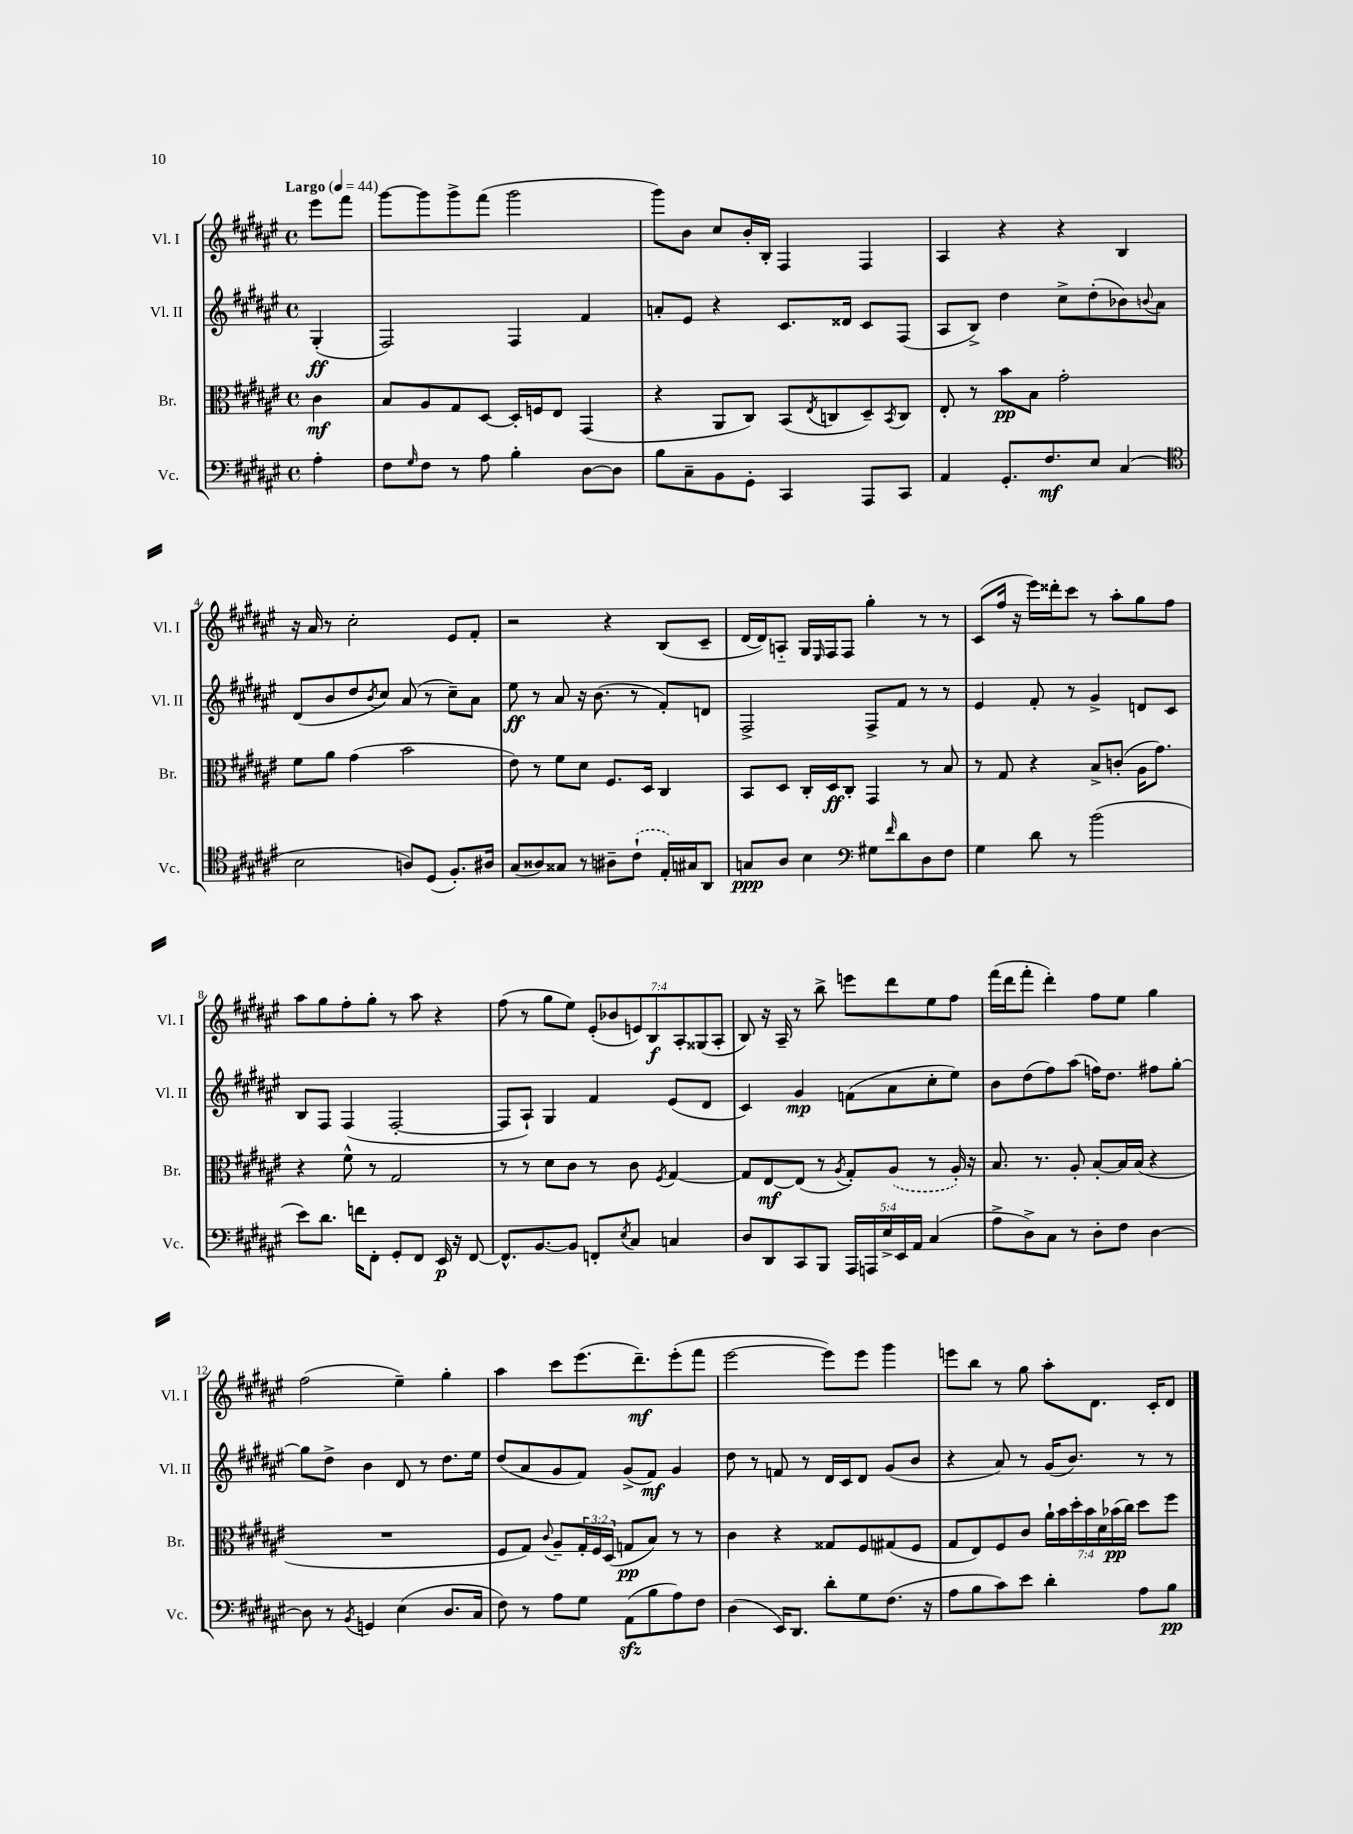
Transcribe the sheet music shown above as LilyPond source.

<<
\new StaffGroup <<
\new Staff = "s0" \with { instrumentName = "Vl. I" shortInstrumentName = "Vl. I" } {
    \clef treble \key fis \major \defaultTimeSignature \time 4/4 \override Staff.TupletNumber.text = #tuplet-number::calc-fraction-text \partial 4 \tempo "Largo" 4 = 44
    eis'''8 fis'''8 |
    gis'''8~ gis'''8 gis'''8-> fis'''8( gis'''2 |
    gis'''8) b'8 cis''8 b'16-. b16-. fis4 fis4 |
    ais4 r4 r4 b4 |
    r16 ais'16 r8 cis''2-. eis'8 fis'8-. |
    r2 r4 b8( cis'8-- |
    dis'16~ dis'16) a8-_ gis16 \grace { eis16 } fis16 fis8 gis''4-. r8 r8 |
    cis'8( fis''16 r16 eis'''16) disis'''16-. cis'''8 r8 ais''8-. gis''8 fis''8 |
    ais''8 gis''8 fis''8-. gis''8-. r8 ais''8 r4 |
    fis''8( r8 gis''8 eis''8) \tuplet 7/4 { eis'8-.( bes'8 e'8) b8\f ais8-. gisis8( ais8-. } |
    b8) r16 ais16-- r8 b''8-> e'''8 dis'''8 eis''8 fis''8 |
    fis'''16( dis'''16 fis'''8-. dis'''4-.) fis''8 eis''8 gis''4 |
    fis''2( eis''4--) gis''4-. |
    ais''4 cis'''8 eis'''8.( dis'''8.--\mf) eis'''8-.( fis'''8 |
    eis'''2~ eis'''8) eis'''8 gis'''4 |
    e'''8 b''8 r8 gis''8 ais''8-. dis'8. cis'16-. dis'8 \bar "|." |
}
\new Staff = "s1" \with { instrumentName = "Vl. II" shortInstrumentName = "Vl. II" } {
    \clef treble \key fis \major \defaultTimeSignature \time 4/4 \partial 4
    gis4-.\ff( |
    fis2) fis4 fis'4 |
    a'8-. eis'8 r4 cis'8. disis'16 cis'8 fis8( |
    ais8 b8->) dis''4 cis''8-> dis''8-.( bes'8) \appoggiatura { b'8 } ais'8 |
    dis'8( b'8 dis''8 \acciaccatura { b'8 } cis''8) ais'8( r8 cis''8--) ais'8 |
    eis''8\ff r8 ais'8 r16 b'8.( r8 fis'8-.) d'8 |
    fis2-> fis8-> fis'8 r8 r8 |
    eis'4 fis'8-. r8 gis'4-> d'8 cis'8 |
    b8 fis8 fis4( fis2~-. |
    fis8 ais8-!) gis4 fis'4 eis'8( dis'8 |
    cis'4) gis'4\mp f'8( ais'8 cis''8-. eis''8) |
    b'8 dis''8( fis''8) ais''8( f''16) dis''8. fis''8 gis''8~-. |
    gis''8 dis''8-> b'4 dis'8 r8 dis''8. eis''16 |
    dis''8( ais'8 gis'8 fis'8) gis'8->( fis'8\mf) gis'4 |
    dis''8 r8 f'8 r8 dis'16 cis'16 dis'8 gis'8( b'8 |
    r4 ais'8) r8 gis'16( b'8.) r8 r8 \bar "|." |
}
\new Staff = "s2" \with { instrumentName = "Br." shortInstrumentName = "Br." } {
    \clef alto \key fis \major \defaultTimeSignature \time 4/4 \override Staff.TupletNumber.text = #tuplet-number::calc-fraction-text \partial 4
    cis'4\mf |
    b8 ais8 gis8 dis8~ dis16-. f16 eis8 gis,4( |
    r4 ais,8 cis8) b,8( \acciaccatura { eis8 } c8 dis8--) \acciaccatura { b,8 } c8 |
    eis8-. r8 b'8\pp b8 gis'2-. |
    fis'8 ais'8 gis'4( b'2 |
    eis'8) r8 fis'8 dis'8 fis8. dis16 cis4 |
    b,8 dis8 cis16-. dis16\ff cis8-. gis,4 r8 b8 |
    r8 gis8 r4 b8-> c'8-.( ais16 gis'8.) |
    r4 fis'8-^ r8 gis2 |
    r8 r8 dis'8 cis'8 r8 cis'8 \acciaccatura { fis8 } gis4~ |
    gis8 eis8~\mf eis8( r8 \acciaccatura { ais8 } gis8-.) \once \slurDashed ais8( r8 ais16-.) r16 |
    b8. r8. ais8-. b8~-. b16 b16( r4 |
    R1 |
    fis8 gis8) \appoggiatura { cis'8 } ais8-- \tuplet 3/2 { gis16-. fis16 dis16( } g8\pp b8) r8 r8 |
    cis'4 r4 gisis8 fis8 gis8( fis8 |
    gis8 eis8) fis8 cis'8 \tuplet 7/4 { ais'16-! b'16 dis''16-. b'16 dis'16 bes'16\pp( cis''16) } dis''8 fis''8 \bar "|." |
}
\new Staff = "s3" \with { instrumentName = "Vc." shortInstrumentName = "Vc." } {
    \clef bass \key fis \major \defaultTimeSignature \time 4/4 \override Staff.TupletNumber.text = #tuplet-number::calc-fraction-text \partial 4
    ais4-. |
    fis8 \grace { gis16 } fis8 r8 ais8 b4-. dis8~ dis8 |
    b8 cis8-- b,8 gis,8-. cis,4 ais,,8 cis,8 |
    ais,4 gis,8.-. fis8.\mf eis8 cis4( |
    \clef tenor b2 a8) dis8( fis8.-.) ais16 |
    gis8( aisis8) gisis8 r8 ais8-- \once \slurDashed cis'8-!( eis16-.) gis16 ais,8 |
    g8\ppp ais8 b4 \clef bass gis8 \grace { fis'16 } dis'8 dis8 fis8 |
    gis4 dis'8 r8 b'2( |
    eis'8) dis'8. f'16 fis,8-. gis,8-. fis,8 eis,16\p r16 fis,8~ |
    fis,8.-^ b,8.~ b,8 f,8-. \acciaccatura { eis8 } cis8 c4 |
    dis8 dis,8 cis,8 b,,8 \tuplet 5/4 { ais,,16 a,,16 eis16-> eis,16 ais,16 } cis4( |
    ais8-> dis8->) cis8 r8 dis8-. fis8 dis4~ |
    dis8 r8 \acciaccatura { b,8 } g,4 eis4( dis8. cis16 |
    fis8) r8 ais8 gis8 ais,8\sfz( b8 ais8) fis8 |
    dis4( eis,16) dis,8. dis'8-. gis8 fis8.( r16 |
    ais8 b8 cis'8) eis'8 dis'4-. ais8 b8\pp \bar "|." |
}
>>
>>
